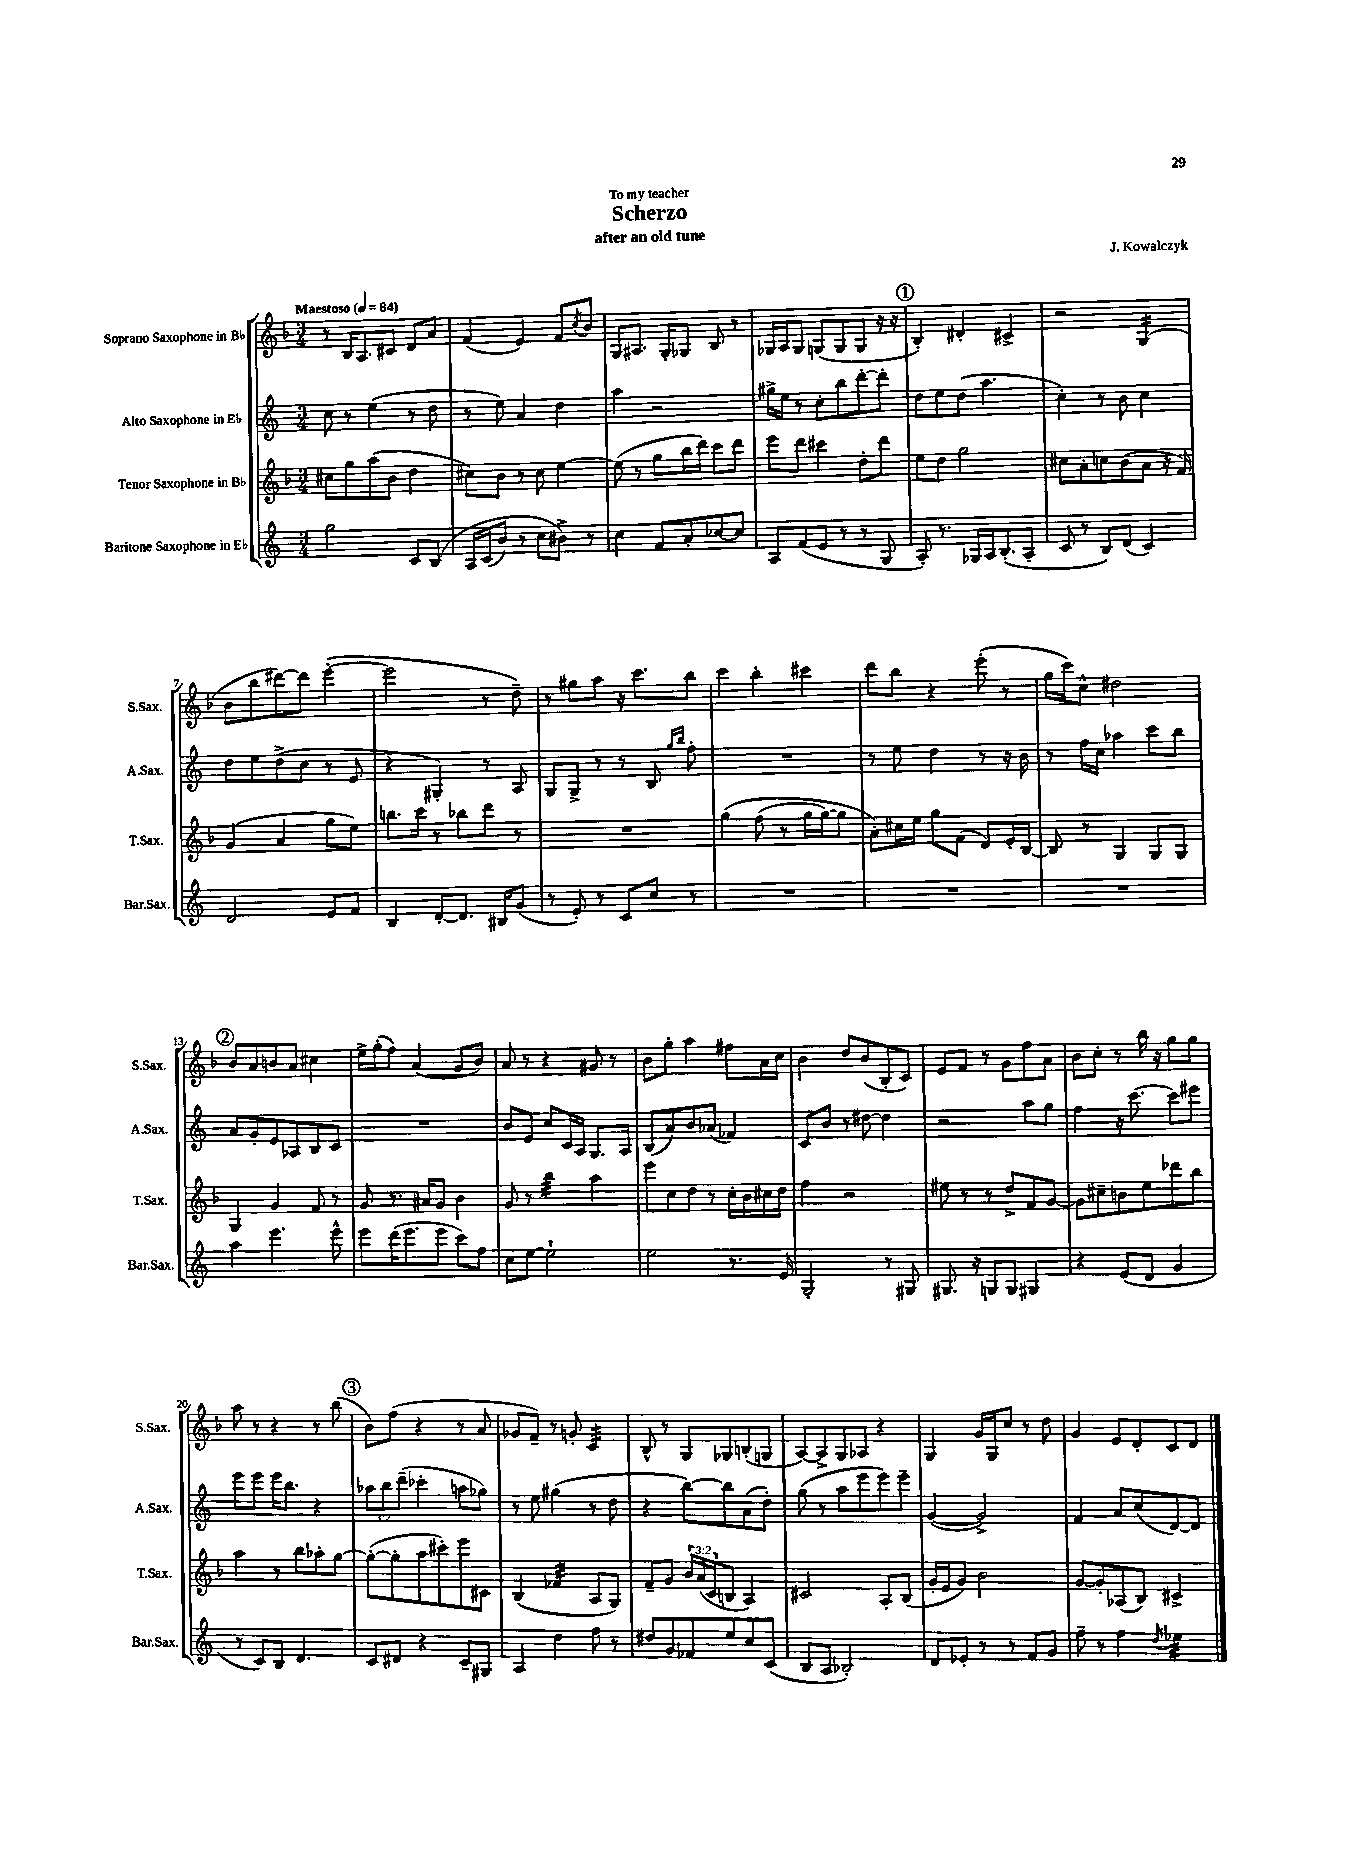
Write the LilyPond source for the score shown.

\header { title = "Scherzo" composer = "J. Kowalczyk" subtitle = "after an old tune" dedication = "To my teacher" }
<<
\new StaffGroup <<
\new Staff = "s0" \with { instrumentName = "Soprano Saxophone in Bb" shortInstrumentName = "S.Sax." } {
    \clef treble \key f \major \numericTimeSignature \time 3/4 \tempo "Maestoso" 4 = 84
    r8 bes16 a8. cis'8 d'8 a'8 |
    f'4( e'4) f'8 \acciaccatura { c''8 } bes'8 |
    g8 ais8. g16-. ges8 bes8 r8 |
    ges16 a16 ges8 g8( g8 g8 r16 r16 |
    \mark \markup { \circle "1" } bes4-.) dis'4-. cis'4-> |
    r2 g4:16( |
    bes'8 bes''8 dis'''8~) dis'''8 e'''4~-.( |
    e'''2 r8 d''8--) |
    r8 gis''8 a''8 r16 c'''8. bes''8 |
    c'''4 bes''4-. cis'''4 |
    d'''8 bes''8 r4 e'''8-.( r8 |
    g''16 c'''16) c''8-^ dis''2 |
    \mark \markup { \circle "2" } bes'8 a'8 b'8 a'8 cis''4 |
    e''16-> g''16-.( f''8) a'4( g'8 bes'8) |
    a'8 r8 r4 gis'8 r8 |
    bes'8 g''8-. a''4 fis''8 a'16 c''16 |
    bes'4 d''8 bes'8( bes8-. c'8) |
    e'8 f'8 r8 g'8 f''8 a'8 |
    bes'8 c''8-. r8 bes''16 r16 g''8 g''8 |
    a''8 r8 r4 r8 bes''8( |
    \mark \markup { \circle "3" } bes'8) f''8( r4 r8 a'8 |
    ges'8 f'8--) r8 g'8-. c'4:32 |
    bes8-^ r8 g8 ges8 b8-.( g8 |
    a8~) a8-> g8 aes8 r4 |
    g4 g'16 g16 c''8 r8 d''8 |
    g'4 e'8 d'8-. c'8 d'8 \bar "|." |
}
\new Staff = "s1" \with { instrumentName = "Alto Saxophone in Eb" shortInstrumentName = "A.Sax." } {
    \clef treble \key c \major \numericTimeSignature \time 3/4 \override Staff.TupletNumber.text = #tuplet-number::calc-fraction-text
    c''8 r8 e''4( r8 d''8 |
    r8 e''8) a'4 d''4 |
    a''4 r2 |
    gis''16-> e''16 r8 c''8-. b''8 d'''8~-. d'''8-. |
    \mark \markup { \circle "1" } d''8 e''8 d''8( a''4. |
    c''4-.) r8 b'8 c''4 |
    d''8 e''8 d''8->( c''8 r8 e'8 |
    r4 gis4-.) r8 a8 |
    g8 g8-> r8 r8 b8 \grace { g''16 b''16 } f''8-. |
    R2. |
    r8 e''8 d''4 r8 r16 b'16 |
    r8 f''16 c''16 aes''4 c'''8 b''8 |
    \mark \markup { \circle "2" } a'8 g'8-. e'8 aes8 b8 c'8 |
    R2. |
    b'8 e'8 c''8 c'16 a16 g8. a16 |
    b8( a'8) b'8 aes'8( fes'4) |
    c'8 b'8 r8 dis''8~ dis''4 |
    r2 a''8 g''8 |
    f''4 r16 c'''8.~ c'''8 eis'''8 |
    e'''8 e'''8 e'''16 b''8. r4 |
    \mark \markup { \circle "3" } \tuplet 3/2 { aes''8 b''8 d'''8--( } ces'''4-. a''8 ges''8) |
    r8 e''8 gis''4( r8 d''8 |
    r4 b''8~) b''8 a'8( d''8-.) |
    g''8( r8 a''8 e'''8 e'''8) e'''8-- |
    g'4~( g'2->) |
    f'4 a'8 c''8( d'8~) d'8 \bar "|." |
}
\new Staff = "s2" \with { instrumentName = "Tenor Saxophone in Bb" shortInstrumentName = "T.Sax." } {
    \clef treble \key f \major \numericTimeSignature \time 3/4 \override Staff.TupletNumber.text = #tuplet-number::calc-fraction-text
    cis''8 g''8 a''8( bes'8 d''4 |
    cis''8) bes'8 r8 cis''8 e''4~ |
    e''8( r8 g''8 bes''16 d'''16) c'''8 d'''8 |
    e'''8 d'''8 cis'''4 d''8-. d'''8 |
    \mark \markup { \circle "1" } e''8 d''8 g''2 |
    cis''8 a'8-. c''8 bes'8( a'8 r16 f'16) |
    g'4( a'4 g''8 e''8) |
    b''8. c'''16 r8 bes''8 d'''8 r8 |
    R2. |
    g''4\( f''8( r8 g''16 g''16~) g''8 |
    a'8-.\) cis''16 e''16 g''8 f'8( d'8) e'16-. bes16~ |
    bes8 r8 g4 g8 g8 |
    \mark \markup { \circle "2" } g4 g'4 f'8 r8 |
    g'8 r8. ais'16 g'8 bes'4 |
    g'8 r8 bes''4:32 a''4 |
    e'''8 c''8 d''8 r8 c''16-. bes'16 cis''16 d''16 |
    f''4 r2 |
    eis''8 r8 r8 d''8-> f'8 g'8~ |
    g'8 cis''8-- b'8 e''8 des'''8 bes''8 |
    a''4 r8 bes''8 aes''8-. g''8~ |
    \mark \markup { \circle "3" } g''8~-.( g''8-. a''8 cis'''8-.) e'''8 cis'8 |
    bes4( fes'4:32 a8 g8) |
    f'8-- g'8 \tuplet 3/2 { bes'16 a'16( c'16 } b8 a4) |
    cis'2 a8-. bes8( |
    g'16-. e'16 g'8) bes'2 |
    g'8~ g'8-. aes8( bes8) cis'4-> \bar "|." |
}
\new Staff = "s3" \with { instrumentName = "Baritone Saxophone in Eb" shortInstrumentName = "Bar.Sax." } {
    \clef treble \key c \major \numericTimeSignature \time 3/4
    g''2 c'8 b8\( |
    a16 c'16( b'8) r8 c''8 bis'8->\) r8 |
    c''4 f'8 a'8-. ces''8~ ces''8 |
    a8 f'8( e'8 r8 r8 g8 |
    \mark \markup { \circle "1" } a8-.) r8. ges16 a16 b8.-.( a8-. |
    c'8 r8 b8) d'8( c'4) |
    d'2 e'8 f'8 |
    b4 d'8~-. d'8. bis16 g'8( |
    r8 e'8-.) r8 c'8 c''8 r8 |
    R2. |
    R2. |
    R2. |
    \mark \markup { \circle "2" } a''4 e'''4. e'''8-^ |
    e'''8 d'''16( e'''8. e'''8 c'''8) f''8 |
    c''8 e''8~ e''2-! |
    e''2 r8. e'16 |
    g2-. r8 gis8 |
    gis8. r16 g8 g8 gis4 |
    r4 e'8( d'8 g'4 |
    r8 c'8) b8 d'4. |
    \mark \markup { \circle "3" } c'8 dis'8 r4 c'8-- gis8 |
    a4 d''4 f''8 r8 |
    dis''8 g'8 fes'8 e''8 c''8 c'8( |
    b8 a8 bes2-.) |
    d'8 ees'8-. r8 r8 f'8 g'8 |
    f''8-- r8 f''4 \acciaccatura { d''8 } ees''4:32 \bar "|." |
}
>>
>>
